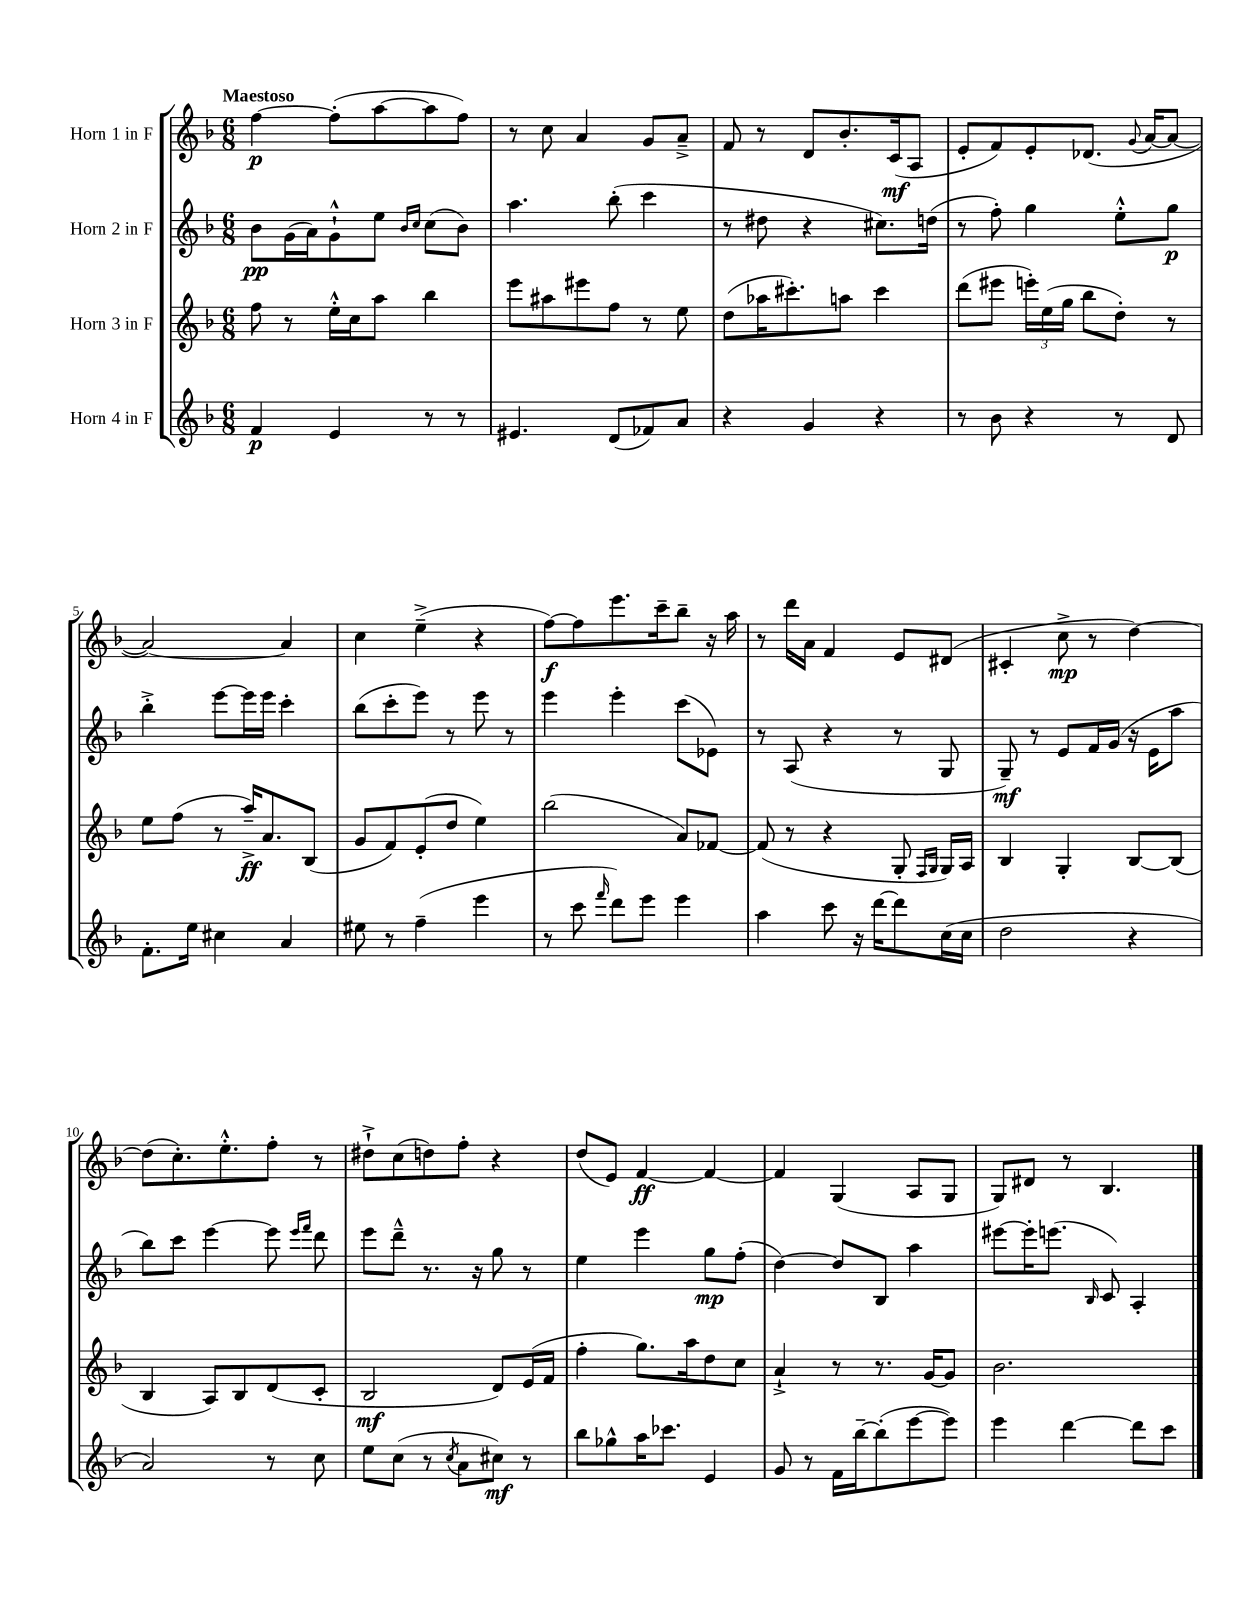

**kern	**kern	**kern	**kern
*staff4	*staff3	*staff2	*staff1
*clefG2	*clefG2	*clefG2	*clefG2
*k[b-]	*k[b-]	*k[b-]	*k[b-]
*M6/8	*M6/8	*M6/8	*M6/8
4f/	8ff\	8b-\L	[4ff\
.	8r	(16g\L	.
.	.	16a\J)	.
4e/	16ee'^^\LL	8g`^^\	(8ff'\]L
.	16cc\J	.	.
.	8aa\J	8ee\J	[8aa\
.	.	16qqb-/LL	.
.	.	16qqcc/JJ	.
8r	4bb-\	(8cc\L	8aa\]
8r	.	8b-\J)	8ff\J)
=	=	=	=
4.e#/	8eee\L	4.aa\	8r
.	8aa#\	.	8cc\
.	8eee#\	.	4a/
(8d/L	8ff\J	(8bb-'\	.
8f-/)	8r	4ccc\	8g/L
8a/J	8ee\	.	8a~^/J
=	=	=	=
4r	(8dd\L	8r	8f/
.	16aa-\K	8dd#\	8r
.	8.ccc#'\)	.	.
4g/	.	4r	8d/L
.	8aa\J	.	8.b-'/
4r	4ccc#\	8.cc#\L)	.
.	.	.	(16c/k
.	.	.	8A/J
.	.	(16dd\Jk	.
=	=	=	=
8r	(8ddd\L	8r	8e'/L
8b-\	8eee#\J	8ff'\)	8f/)
4r	24eee'\LL)	4gg\	8e'/
.	(24ee\	.	.
.	24gg\JJ	.	.
.	8bb-\L	.	(8.d-/J
8r	8dd'\J)	8ee'^^\L	.
.	.	.	8qqg/
.	.	.	[16a/LK
8d/	8r	8gg\J	8a/_J
=	=	=	=
8.f'\L	8ee\L	4bb-'^\	2a/_)
.	(8ff\J	.	.
16ee\Jk	.	.	.
4cc#\	8r	[8eee\L	.
.	16aa~^/LK)	16eee\]L	.
.	8.a/	16eee\JJ	.
4a/	.	4ccc'\	4a/]
.	(8B-/J	.	.
=	=	=	=
8ee#\	8g/L	(8bb-\L	4cc\
8r	8f/)	8ccc'\	.
(4ff~\	(8e'/	8eee\J)	(4ee~^\
.	8dd/J	8r	.
4eee\	4ee\)	8eee\	4r
.	.	8r	.
=	=	=	=
8r	(2bb-\	4eee\	[8ff\L)
8ccc\	.	.	8ff\]
16qqfff/	.	.	.
8ddd\L)	.	4eee'\	8.eee\
8eee\J	.	.	.
.	.	.	16ccc~\k
4eee\	8a/L)	(8ccc\L	8bb-~\J
.	[8f-/J	8e-\J)	16r
.	.	.	16aa\
=	=	=	=
4aa\	(8f-/]	8r	8r
.	8r	(8A/	16ddd\LL
.	.	.	16a\JJ
8ccc\	4r	4r	4f/
16r	.	.	.
[16ddd\LK	.	.	.
8ddd\]	8G'/	8r	8e/L
.	16qqF/LL	.	.
.	16qqG/JJ	.	.
(16cc\L	16G/LL)	8G/	(8d#/J
16cc\JJ	16A/JJ	.	.
=	=	=	=
2dd\	4B-/	8G~/)	4c#'/
.	.	8r	.
.	4G'/	8e/L	8cc^\
.	.	16f/L	8r
.	.	(16g/JJ	.
4r	[8B-/L	16r	[4dd\)
.	.	16e\LK	.
.	(8B-/]J	8aa\J	.
=	=	=	=
2a/)	4B-/	8bb-\L)	(8dd\]L
.	.	8ccc\J	8.cc'\)
.	8A/L)	[4eee\	.
.	.	.	8.ee'^^\
.	8B-/	.	.
8r	(8d/	8eee\]	8ff'\J
.	.	16qqeee/LL	.
.	.	16qqfff/JJ	.
8cc\	8c'/J	8ddd\	8r
=	=	=	=
8ee\L	2B-/	8eee\L	8dd#`^\L
(8cc\J	.	8ddd~^^\J	(8cc\
8r	.	8.r	8dd\)
8qcc/	.	.	.
8a\L	.	.	8ff'\J
.	.	16r	.
8cc#\J)	8d/L)	8gg\	4r
8r	(16e/L	8r	.
.	16f/JJ	.	.
=	=	=	=
8bb-\L	4ff'\	4ee\	(8dd/L
8gg-^^\	.	.	8e/J)
16aa\K	8.gg\L)	4eee\	[4f/
8.ccc-\J	.	.	.
.	16aa\k	.	.
4e/	8dd\	8gg\L	4f/_
.	8cc\J	(8ff'\J	.
=	=	=	=
8g/	4a`^/	[4dd\)	4f/]
8r	.	.	.
16f\LL	8r	8dd/]L	(4G/
[16bb-~\J	.	.	.
(8bb-'\]	8.r	8B-/J	.
[8eee\	.	4aa\	8A/L
.	[16g/LK	.	.
8eee\]J)	8g/]J	.	8G/J
=	=	=	=
4eee\	2.b-\	[8eee#\L	8G/L)
.	.	16eee#'\]K	8d#/J
.	.	(8.eee\J	.
[4ddd\	.	.	8r
.	.	16qqB-/	.
.	.	8c/)	4.B-/
8ddd\]L	.	4A'/	.
8ccc\J	.	.	.
==	==	==	==
*-	*-	*-	*-
